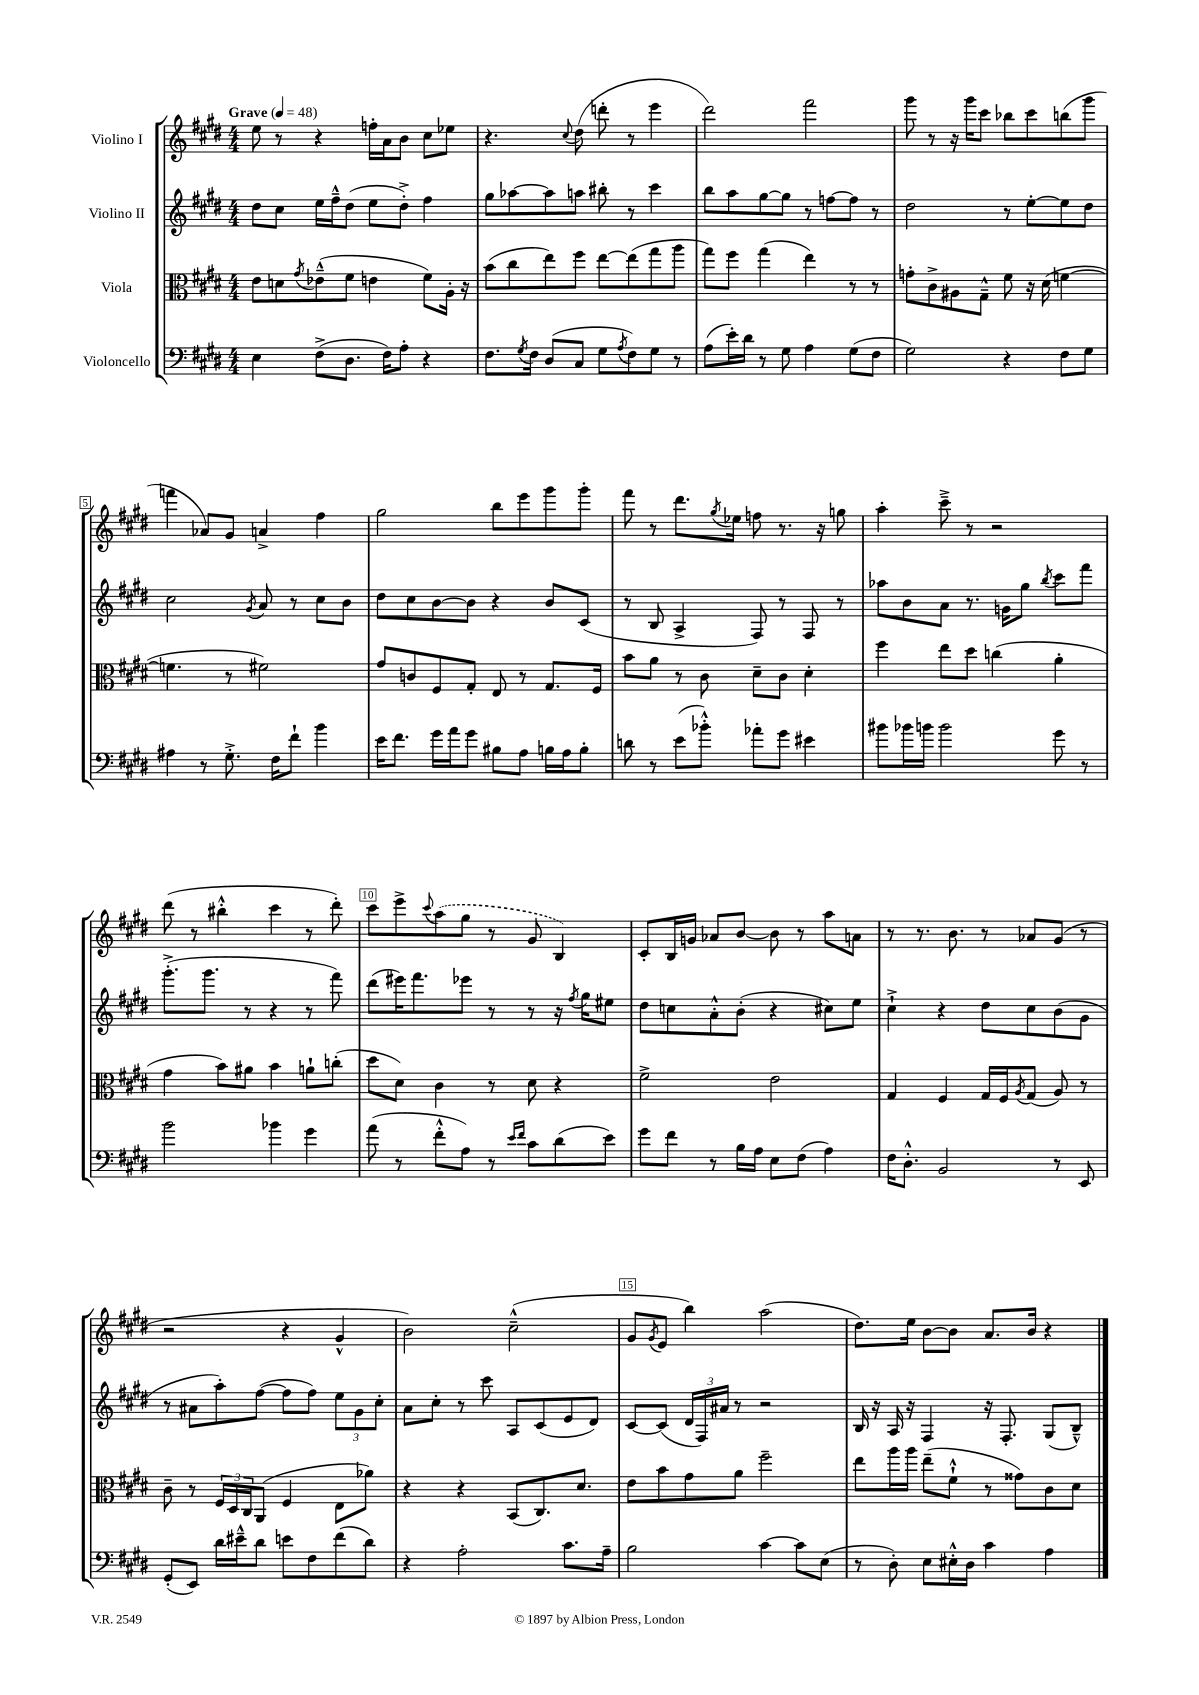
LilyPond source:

<<
\new StaffGroup <<
\new Staff = "s0" \with { instrumentName = "Violino I" } {
    \clef treble \key e \major \numericTimeSignature \time 4/4 \tempo "Grave" 4 = 48
    e''8 r8 r4 f''16-. a'16 b'8 cis''8 ees''8 |
    r4. \appoggiatura { cis''8 } dis''8( d'''8-. r8 e'''4 |
    dis'''2) fis'''2 |
    gis'''8 r8 r16 gis'''16 cis'''8 bes''8 cis'''8 b''8( gis'''8 |
    f'''4 aes'8) gis'8 a'4-> fis''4 |
    gis''2 b''8 e'''8 gis'''8 gis'''8-. |
    fis'''8 r8 dis'''8. \acciaccatura { gis''8 } ees''16 f''8 r8. r16 g''8 |
    a''4-. cis'''8---> r8 r2 |
    dis'''8( r8 bis''4-.-^ cis'''4 r8 dis'''8-.) |
    cis'''8 e'''8-> \appoggiatura { cis'''8 } \once \slurDashed a''8( gis''8 r8 gis'8 b4) |
    cis'8-. b16 g'16 aes'8 b'8~ b'8 r8 a''8 a'8 |
    r8 r8. b'8. r8 aes'8 gis'8( r8 |
    r2 r4 gis'4-^ |
    b'2) cis''2---^( |
    gis'8 \acciaccatura { gis'8 } e'8 b''4) a''2( |
    dis''8.) e''16 b'8~ b'8 a'8. b'16 r4 \bar "|." |
}
\new Staff = "s1" \with { instrumentName = "Violino II" } {
    \clef treble \key e \major \numericTimeSignature \time 4/4
    dis''8 cis''8 e''16 fis''16---^ dis''8( e''8 dis''8-.->) fis''4 |
    gis''8 aes''8~ aes''8 a''8 bis''8-. r8 cis'''4 |
    b''8 a''8 gis''8~ gis''8 r8 f''8~ f''8 r8 |
    dis''2 r8 e''8~-. e''8 dis''8 |
    cis''2 \acciaccatura { gis'8 } a'8 r8 cis''8 b'8 |
    dis''8 cis''8 b'8~ b'8 r4 b'8 cis'8( |
    r8 b8 a4-> fis8) r8 fis8 r8 |
    aes''8 b'8 a'8 r8. g'16 gis''8 \acciaccatura { b''8 } cis'''8 fis'''8 |
    gis'''8.-.->( gis'''8. r8 r4 r8 fis'''8) |
    dis'''8( eis'''16) fis'''8. ees'''8 r8 r8 r16 \acciaccatura { fis''8 } gis''16 eis''8 |
    dis''8 c''8 a'8-.-^ b'8-.( r4 cis''8) e''8 |
    cis''4-!-> r4 dis''8 cis''8 b'8( gis'8 |
    r8 ais'8 a''8-.) fis''8~( fis''8 fis''8) \tuplet 3/2 { e''8 gis'8 cis''8-. } |
    a'8 cis''8-. r8 cis'''8 a8 cis'8( e'8 dis'8) |
    cis'8~ cis'8( \tuplet 3/2 { dis'16 fis16) ais'16 } r8 r2 |
    b16 r16 a16 r16 fis4 r16 fis8.-. gis8( b8---^) \bar "|." |
}
\new Staff = "s2" \with { instrumentName = "Viola" } {
    \clef alto \key e \major \numericTimeSignature \time 4/4
    e'8 d'8 \acciaccatura { gis'8 } ees'8---^( fis'8 e'4 fis'8) a16-. r16 |
    b'8( cis''8 e''8) fis''8 e''8~ e''8( gis''8 a''8 |
    gis''8) fis''8 gis''4( e''4) r8 r8 |
    g'8-. cis'8-> ais8 gis8---^ fis'8 r16 dis'16( f'4~ |
    f'4. r8 fis'2) |
    gis'8 c'8 fis8 gis8-. e8 r8 gis8. fis16 |
    b'8 a'8 r8 cis'8 dis'8-- cis'8 dis'4-. |
    fis''4 e''8 dis''8 c''4( a'4-. |
    gis'4 b'8) ais'8 b'4 a'8-! c''8-.( |
    dis''8 dis'8) cis'4 r8 dis'8 r4 |
    fis'2-> e'2 |
    gis4 fis4 gis16 fis16 \acciaccatura { a8 } gis8( a8) r8 |
    cis'8-- r8 \tuplet 3/2 { fis16 dis16 cis16 } a,8( fis4 e8 aes'8) |
    r4 r4 b,8( cis8.) dis'8. |
    e'8 b'8 gis'8 a'8 fis''2-- |
    e''8 a''16 a''16 e''8--( fis'8-!-^ r8 gisis'8) cis'8 dis'8 \bar "|." |
}
\new Staff = "s3" \with { instrumentName = "Violoncello" } {
    \clef bass \key e \major \numericTimeSignature \time 4/4
    e4 fis8->( dis8. fis16) a8-. r4 |
    fis8. \acciaccatura { gis8 } fis16 dis8( cis8 gis8 \acciaccatura { a8 } fis8) gis8 r8 |
    a8( e'16-.) dis'16 r8 gis8 a4 gis8( fis8 |
    gis2) r4 fis8 gis8 |
    ais4 r8 gis8.-.-> fis16 fis'8-! b'4 |
    e'16 fis'8. gis'16 a'16 gis'8 bis8 a8 b16 a16 b8-. |
    d'8 r8 e'8( bes'8-.-^) aes'8-. gis'8 eis'4 |
    bis'8 bes'16 b'16 b'2 gis'8 r8 |
    b'2 bes'4 gis'4 |
    a'8( r8 fis'8-.-^ a8) r8 \grace { e'16 fis'16 } cis'8 dis'8( e'8) |
    gis'8 fis'8 r8 b16 a16 e8 fis8( a4) |
    fis16 dis8.-.-^ b,2 r8 e,8 |
    gis,8-.( e,8) dis'16 eis'16---^ dis'8 e'8 fis8 fis'8( dis'8) |
    r4 a2-. cis'8. a16-- |
    b2 cis'4~ cis'8 e8( |
    r8 dis8-.) e8 eis16-.-^ dis16 cis'4 a4 \bar "|." |
}
>>
>>
\layout { \context { \Score \override BarNumber.break-visibility = ##(#f #t #t) barNumberVisibility = #(every-nth-bar-number-visible 5) \override BarNumber.stencil = #(make-stencil-boxer 0.1 0.3 ly:text-interface::print) } }
